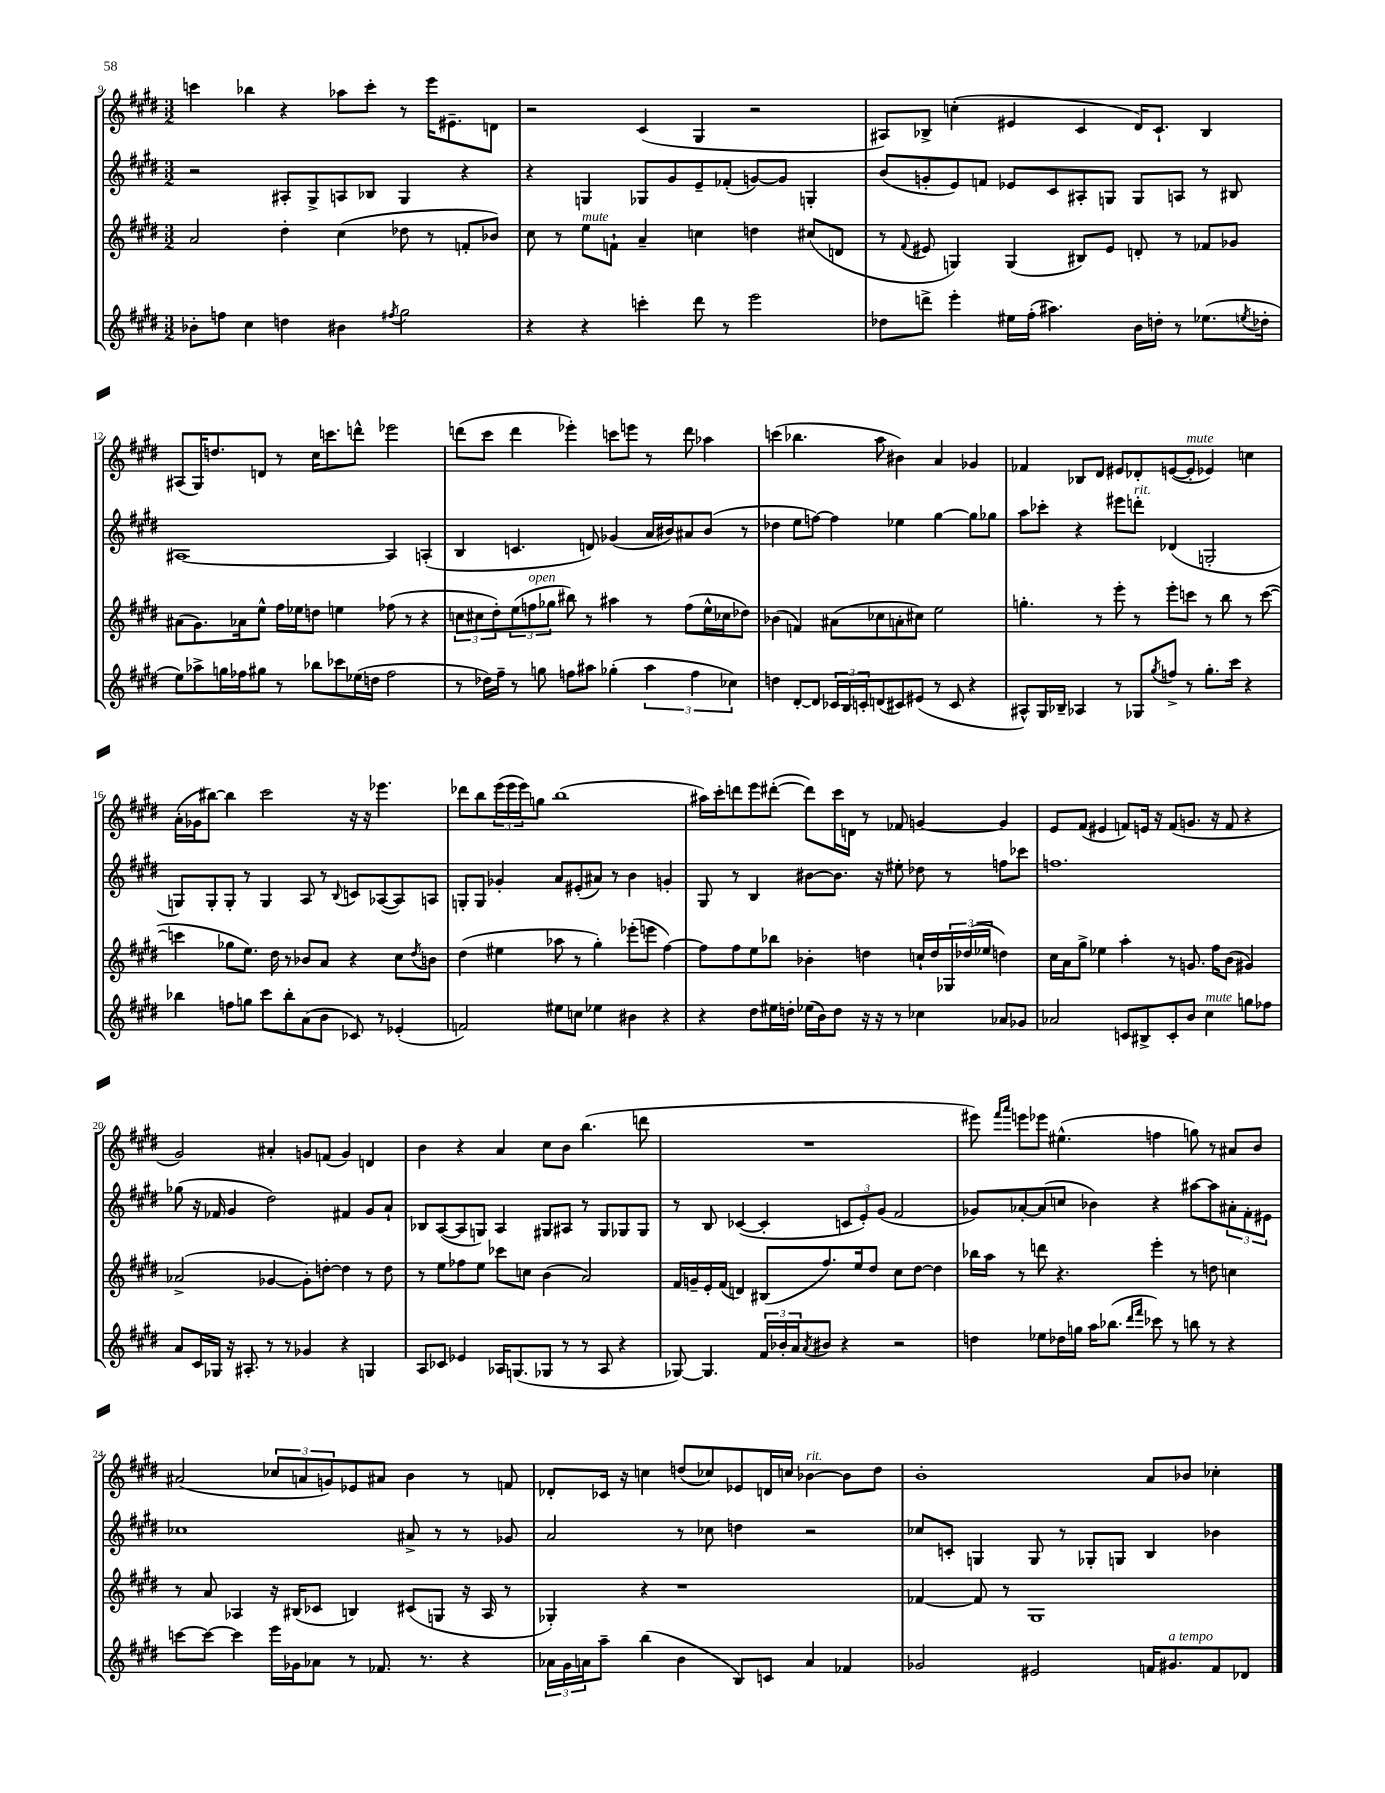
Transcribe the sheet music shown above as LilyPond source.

<<
\new StaffGroup <<
\new Staff = "s0" {
    \clef treble \key e \major \numericTimeSignature \time 3/2
    c'''4 bes''4 r4 aes''8 c'''8-. r8 e'''16 eis'8.-- d'8 |
    r2 cis'4( gis4 r2 |
    ais8) bes8-> c''4-.( eis'4 cis'4 dis'16) cis'8.-! bes4 |
    ais8( gis16) d''8. d'8 r8 cis''16 c'''8. d'''8-^ ees'''2 |
    d'''8( cis'''8 d'''4 ees'''4-.) c'''8 e'''8 r8 d'''8 aes''4 |
    c'''4( bes''4. a''8 bis'4) a'4 ges'4 |
    fes'4 bes8 dis'8 eis'8 des'8-. e'8~( e'8-.^\markup { \italic "mute" } ees'4) c''4 |
    a'16-.( ges'16 bis''8~) bis''4 cis'''2 r16 r16 ees'''4. |
    des'''8 b''8 \tuplet 3/2 { e'''16( e'''16 e'''16) } g''8 b''1( |
    ais''16) cis'''16-. d'''8 e'''8 dis'''8~-.( dis'''8) cis'''16 d'16 r8 fes'8 g'4~ g'4 |
    e'8 fis'8( eis'4 f'8) e'16 r16 f'8( g'8. r16 f'8 r4 |
    gis'2) ais'4-. g'8 f'8( g'4) d'4 |
    b'4 r4 a'4 cis''8 b'8 b''4.( d'''8 |
    R1. |
    eis'''8) \grace { fis'''16 a'''16 } e'''8 ees'''8 eis''4.-^( f''4 g''8) r8 ais'8 b'8 |
    ais'2( \tuplet 3/2 { ces''8 a'8 g'8) } ees'8 ais'8 b'4 r8 f'8 |
    des'8-. ces'16 r16 c''4 d''8( ces''8) ees'8 d'16 c''16 bes'4~^\markup { \italic "rit." } bes'8 d''8 |
    b'1-. a'8 bes'8 ces''4-. \bar "|." |
}
\new Staff = "s1" {
    \clef treble \key e \major \numericTimeSignature \time 3/2
    r2 ais8-. gis8-> a8 bes8 gis4 r4 |
    r4 g4 ges8 gis'8 e'8-- fes'8-.( g'8~) g'8 g4-. |
    b'8( g'8-. e'8) f'8 ees'8 cis'8 ais8-. g8 g8 a8 r8 bis8 |
    ais1~ ais4 a4-.( |
    b4 c'4. d'8) ges'4( a'16 bis'16) ais'8 bis'8( r8 |
    des''4 e''8 f''8~) f''4 ees''4 gis''4~ gis''8 ges''8 |
    a''8 ces'''8-. r4 eis'''8 d'''8-.^\markup { \italic "rit." } des'4( g2-. |
    g8) g8-. g8-. r8 g4 a8 r8 \appoggiatura { b8 } c'8 aes8~( aes8) a8 |
    g8-. g8 ges'4-. a'8 eis'8-.( ais'8) r8 b'4 g'4-. |
    gis8 r8 b4 bis'8~ bis'8. r16 eis''8-. des''8 r8 f''8 ces'''8 |
    f''1. |
    ges''8( r16 fes'16 gis'4 dis''2) fis'4 gis'8 a'8-! |
    bes8 a8~( a8 g8) a4 gis8 ais8 r8 gis8 ges8 ges8 |
    r8 b8 ces'4~( ces'4-. \tuplet 3/2 { c'8 e'8-.) gis'8( } fis'2 |
    ges'8) aes'8~-. aes'8( c''8 bes'4) r4 ais''8~ ais''8 \tuplet 3/2 { ais'8-. fis'8-. eis'8 } |
    ces''1 ais'8-> r8 r8 ges'8 |
    a'2 r8 ces''8 d''4 r2 |
    ces''8 c'8-. g4 g8 r8 ges8-. g8 b4 bes'4 \bar "|." |
}
\new Staff = "s2" {
    \clef treble \key e \major \numericTimeSignature \time 3/2
    a'2 dis''4-. cis''4( des''8 r8 f'8-. bes'8) |
    cis''8 r8 e''8^\markup { \italic "mute" } f'8-! a'4-- c''4 d''4 cis''8( d'8 |
    r8 \appoggiatura { fis'8 } eis'8 g4) g4( bis8) eis'8 d'8-. r8 fes'8 ges'8 |
    ais'8( gis'8.) aes'16 e''8-^ fis''16 ees''16 d''8 e''4 fes''8( r8 r4 |
    \tuplet 3/2 { c''8 cis''8 dis''8-.) } \tuplet 3/2 { e''8( f''8^\markup { \italic "open" } ges''8 } bis''8) r8 ais''4 r8 f''8( e''16-^ ces''16 des''8) |
    bes'4( f'4) ais'8( ces''8 a'8-. cis''8) e''2 |
    g''4.-. r8 e'''8-. r8 e'''8-. c'''8 r8 b''8 r8 c'''8~( |
    c'''4 ges''8 e''8.) dis''16 r8 bes'8 a'8 r4 cis''8 \acciaccatura { dis''8 } b'8 |
    dis''4( eis''4 aes''8 r8 gis''4-.) ees'''8-.( e'''8 fis''4~) |
    fis''8 fis''8 e''8 bes''8 bes'4-. d''4 c''16-! d''16 \tuplet 3/2 { ges16 des''16( ees''16 } d''4) |
    cis''16 a'16 gis''8-> ees''4 a''4-. r8 g'8. fis''16 b'8( gis'4) |
    aes'2->( ges'4~ ges'8-.) d''8~-. d''4 r8 d''8 |
    r8 e''8 fes''8 e''8 ces'''8 c''8 b'4( a'2) |
    fis'16 g'16-- e'16-. fis'16( d'4) bis8( fis''8.) e''16 dis''8 cis''8 dis''8~ dis''4 |
    bes''16 a''16 r8 d'''8 r4. e'''4-. r8 d''8 c''4 |
    r8 a'8 aes4 r16 bis16( ces'8 b4) cis'8( g8 r16 aes16 r8 |
    ges4-.) r4 r1 |
    fes'4~ fes'8 r8 gis1 \bar "|." |
}
\new Staff = "s3" {
    \clef treble \key e \major \numericTimeSignature \time 3/2
    bes'8-. f''8 cis''4 d''4 bis'4 \acciaccatura { fis''8 } gis''2 |
    r4 r4 c'''4-. dis'''8 r8 e'''2 |
    des''8 d'''8-> e'''4-. eis''16 fis''16-.( ais''4.) b'16 d''16-. r8 ees''8.( \acciaccatura { e''8 } des''16-. |
    e''8) aes''8-> g''16 fes''16 gis''8 r8 bes''8 ces'''8 ees''16( d''16 fes''2 |
    r8 des''16) fis''16-- r8 g''8 f''8 ais''8 ges''4-.( \tuplet 3/2 { ais''4 f''4 ces''4) } |
    d''4 dis'8~-. dis'8 \tuplet 3/2 { ces'16 b16 c'16-. } d'8( cis'8) eis'8( r8 cis'8 r4 |
    ais8-^) gis16 bes16-- aes4 r8 ges8 \acciaccatura { gis''8 } f''8-> r8 gis''8.-. cis'''16 r4 |
    bes''4 f''8 g''8 cis'''8 bes''8-. a'8( b'8 ces'8) r8 ees'4-.( |
    f'2) eis''8 c''8 ees''4 bis'4 r4 |
    r4 dis''8 eis''16 d''16-. ees''16( b'16) d''8 r16 r16 r8 ces''4 aes'8 ges'8 |
    aes'2 c'8 bis8-> c'8-. b'8 cis''4^\markup { \italic "mute" } g''8 fes''8 |
    a'8 cis'16 ges16 r16 ais8.-. r8 r8 ges'4 r4 g4 |
    a8 ces'8 ees'4 aes16 g8.( ges8 r8 r8 aes8 r4 |
    ges8~) ges4. \tuplet 3/2 { fis'16 bes'16-. a'16 } \acciaccatura { a'8 } bis'8 r4 r2 |
    d''4 ees''8 des''16 g''16 a''16 bes''8.( \grace { dis'''16 fis'''16 } ces'''8) r8 b''8 r8 r4 |
    c'''8~ c'''8~ c'''4 e'''16 ges'16 aes'8 r8 fes'8. r8. r4 |
    \tuplet 3/2 { aes'16 gis'16 a'16 } a''8-- b''4( b'4 b8) c'8 a'4 fes'4 |
    ges'2 eis'2 f'16 gis'8.^\markup { \italic "a tempo" } f'8 des'8 \bar "|." |
}
>>
>>
\layout { \context { \Score currentBarNumber = #9 } }
